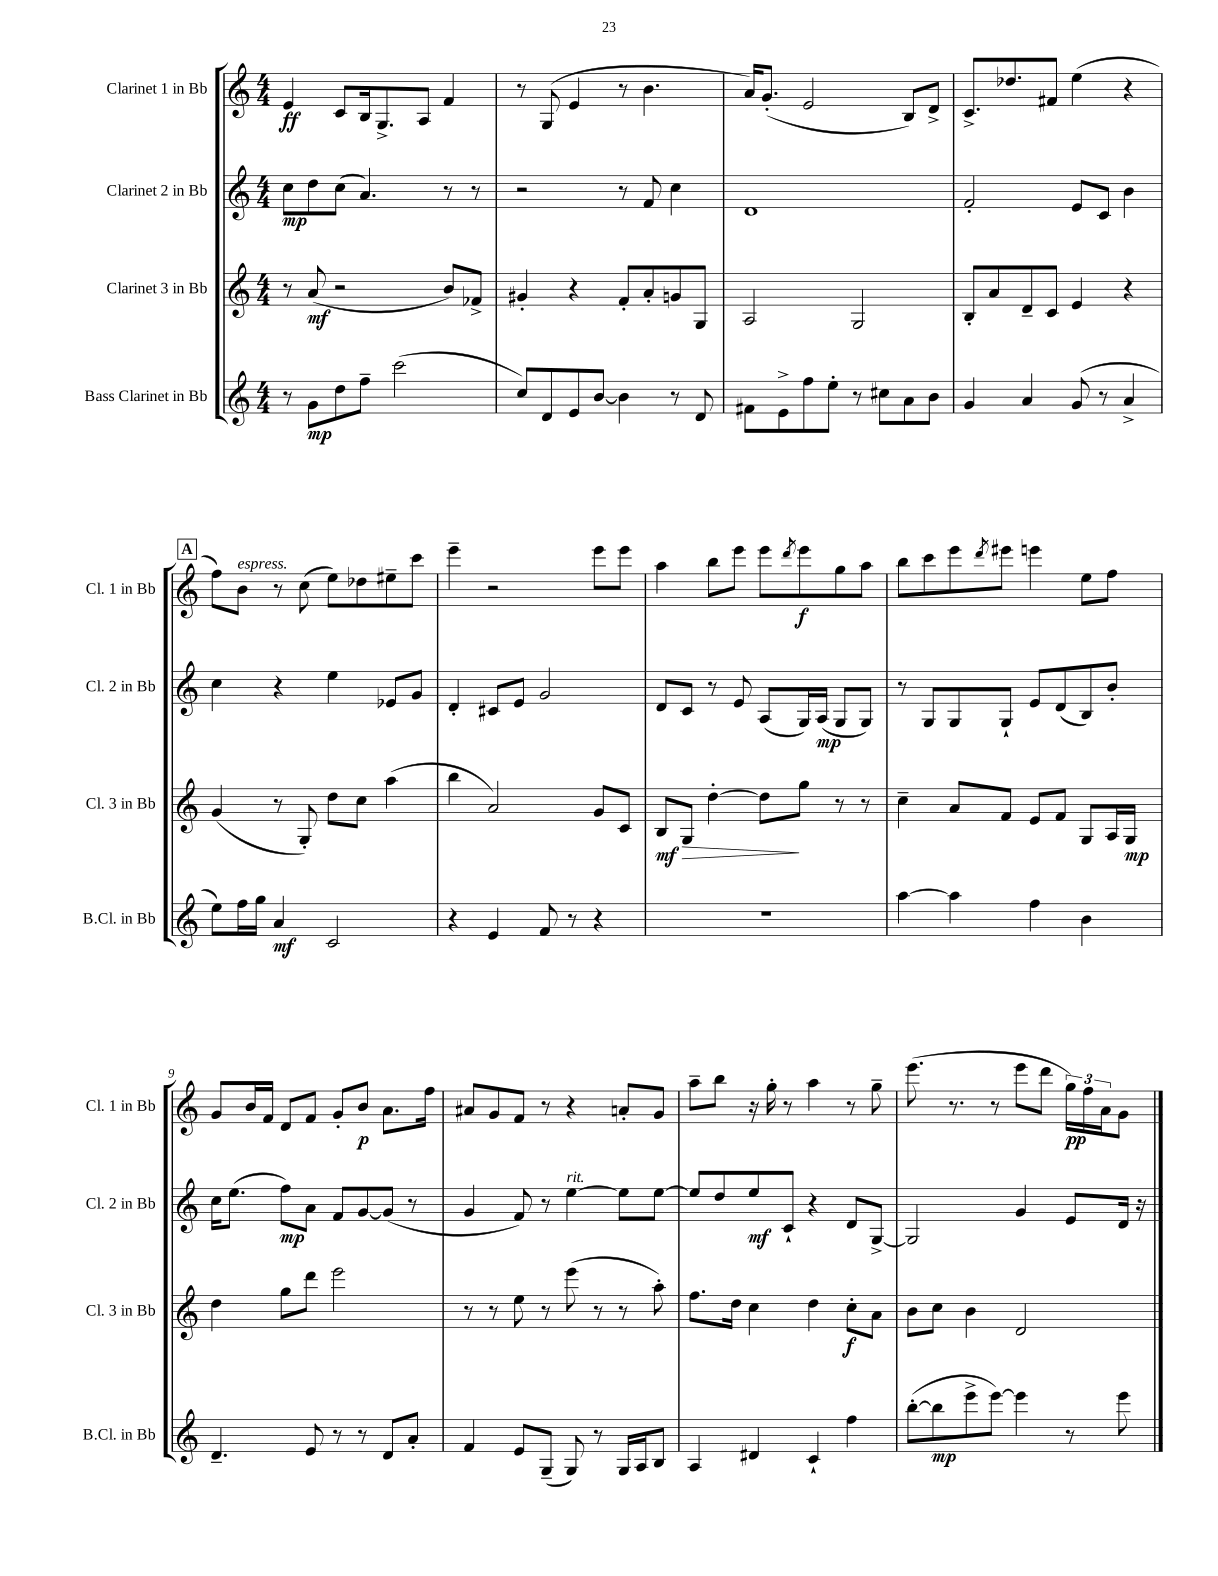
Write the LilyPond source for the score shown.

<<
\new StaffGroup <<
\new Staff = "s0" \with { instrumentName = "Clarinet 1 in Bb" shortInstrumentName = "Cl. 1 in Bb" } {
    \clef treble \key c \major \numericTimeSignature \time 4/4
    e'4\ff c'8 b16 g8.-> a8 f'4 |
    r8 g8( e'4 r8 b'4. |
    a'16) g'8.-.( e'2 b8) d'8-> |
    c'8.-> des''8. fis'8 e''4( r4 |
    \mark \markup { \box "A" } f''8) b'8^\markup { \italic "espress." } r8 c''8( e''8) des''8 eis''8-- c'''8 |
    e'''4-- r2 e'''8 e'''8 |
    a''4 b''8 e'''8 e'''8 \acciaccatura { d'''8 } e'''8\f g''8 a''8 |
    b''8 c'''8 e'''8 \acciaccatura { d'''8 } eis'''8 e'''4 e''8 f''8 |
    g'8 b'16 f'16 d'8 f'8 g'8-. b'8\p a'8. f''16 |
    ais'8 g'8 f'8 r8 r4 a'8-. g'8 |
    a''8-- b''8 r16 g''16-. r8 a''4 r8 g''8-- |
    e'''8.( r8. r8 e'''8 d'''8 \tuplet 3/2 { g''16\pp) f''16 a'16 } g'8 \bar "|." |
}
\new Staff = "s1" \with { instrumentName = "Clarinet 2 in Bb" shortInstrumentName = "Cl. 2 in Bb" } {
    \clef treble \key c \major \numericTimeSignature \time 4/4
    c''8\mp d''8 c''8( a'4.) r8 r8 |
    r2 r8 f'8 c''4 |
    d'1 |
    f'2-. e'8 c'8 b'4 |
    \mark \markup { \box "A" } c''4 r4 e''4 ees'8 g'8 |
    d'4-. cis'8 e'8 g'2 |
    d'8 c'8 r8 e'8 a8( g16) a16\mp( g8 g8) |
    r8 g8 g8 g8-! e'8 d'8( b8) b'8-. |
    c''16 e''8.( f''8\mp) a'8 f'8 g'8~ g'8( r8 |
    g'4 f'8) r8 e''4~^\markup { \italic "rit." } e''8 e''8~ |
    e''8 d''8 e''8\mf c'8-! r4 d'8 g8~-> |
    g2 g'4 e'8 d'16 r16 \bar "|." |
}
\new Staff = "s2" \with { instrumentName = "Clarinet 3 in Bb" shortInstrumentName = "Cl. 3 in Bb" } {
    \clef treble \key c \major \numericTimeSignature \time 4/4
    r8 a'8\mf( r2 b'8) fes'8-> |
    gis'4-. r4 f'8-. a'8-. g'8 g8 |
    a2 g2 |
    b8-. a'8 d'8-- c'8 e'4 r4 |
    \mark \markup { \box "A" } g'4( r8 g8-.) d''8 c''8 a''4( |
    b''4 a'2) g'8 c'8 |
    b8\mf g8\> d''4~-. d''8\! g''8 r8 r8 |
    c''4-- a'8 f'8 e'8 f'8 g8 a16 g16\mp |
    d''4 g''8 d'''8 e'''2 |
    r8 r8 e''8 r8 e'''8( r8 r8 a''8-.) |
    f''8. d''16 c''4 d''4 c''8-.\f a'8 |
    b'8 c''8 b'4 d'2 \bar "|." |
}
\new Staff = "s3" \with { instrumentName = "Bass Clarinet in Bb" shortInstrumentName = "B.Cl. in Bb" } {
    \clef treble \key c \major \numericTimeSignature \time 4/4
    r8 g'8\mp d''8 f''8-- c'''2( |
    c''8) d'8 e'8 b'8~ b'4 r8 d'8 |
    fis'8 e'8-> f''8 e''8-. r8 cis''8 a'8 b'8 |
    g'4 a'4 g'8( r8 a'4-> |
    \mark \markup { \box "A" } e''8) f''16 g''16 a'4\mf c'2 |
    r4 e'4 f'8 r8 r4 |
    R1 |
    a''4~ a''4 f''4 b'4 |
    d'4.-- e'8 r8 r8 d'8 a'8-. |
    f'4 e'8 g8--( g8) r8 g16 a16 b8 |
    a4 dis'4 c'4-! f''4 |
    b''8~-.( b''8\mp e'''8-> e'''8~) e'''4 r8 e'''8 \bar "|." |
}
>>
>>
